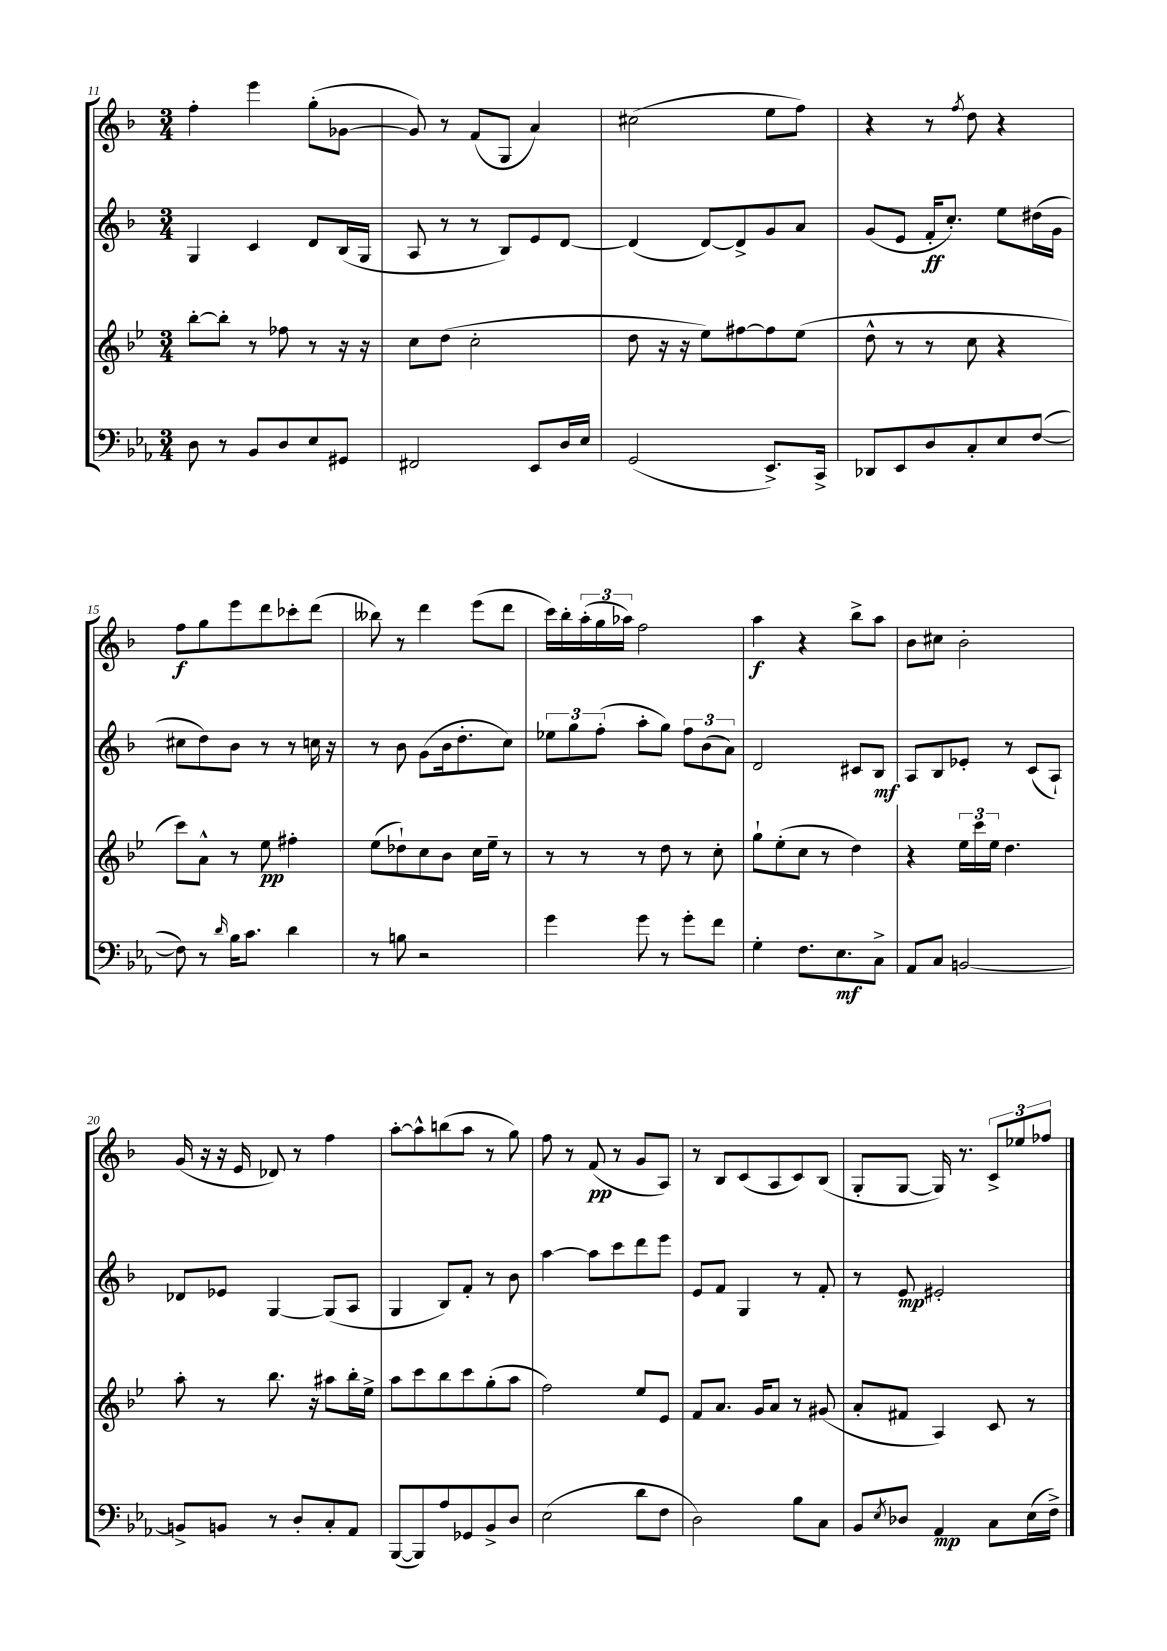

**kern	**dynam	**kern	**dynam	**kern	**dynam	**kern	**dynam
*part4	*part4	*part3	*part3	*part2	*part2	*part1	*part1
*staff4	*staff4	*staff3	*staff3	*staff2	*staff2	*staff1	*staff1
*clefF4	*	*clefG2	*	*clefG2	*	*clefG2	*
*k[b-e-a-]	*	*k[b-e-]	*	*k[b-]	*	*k[b-]	*
*M3/4	*	*M3/4	*	*M3/4	*	*M3/4	*
=11	=11	=11	=11	=11	=11	=11	=11
8D\	.	[8bb-'\L	.	4G/	.	4ff'\	.
8r	.	8bb-'\J]	.	.	.	.	.
8BB-/L	.	8r	.	4c/	.	4eee\	.
8D/	.	8ff-X\	.	.	.	.	.
8E-/	.	8r	.	8d/L	.	(8gg'\L	.
8GG#X/J	.	16r	.	(16B-/L	.	[8g-X\J	.
.	.	16r	.	16G/JJ	.	.	.
=12	=12	=12	=12	=12	=12	=12	=12
2FF#X/	.	8cc\L	.	8A/	.	8g-/])	.
.	.	(8dd\J	.	8r	.	8r	.
.	.	2cc'\	.	8r	.	(8f/L	.
.	.	.	.	8B-/L)	.	8G/J	.
8EE-/L	.	.	.	8e/	.	4a/)	.
16D/L	.	.	.	[8d/J	.	.	.
16E-/JJ	.	.	.	.	.	.	.
=13	=13	=13	=13	=13	=13	=13	=13
(2GG/	.	8dd\	.	(4d/]	.	(2cc#X\	.
.	.	16r	.	.	.	.	.
.	.	16r	.	.	.	.	.
.	.	8ee-\L)	.	[8d/L)	.	.	.
.	.	[8ff#X\	.	8d^/]	.	.	.
8.EE-^/L)	.	8ff#\]	.	8g/	.	8ee\L	.
.	.	(8ee-\J	.	8a/J	.	8ff\J)	.
16CC^/Jk	.	.	.	.	.	.	.
=14	=14	=14	=14	=14	=14	=14	=14
8DD-X/L	.	8dd^^\	.	(8g/L	.	4r	.
8EE-/	.	8r	.	8e/J	.	.	.
8D/	.	8r	.	16f'/KL	ff	8r	.
.	.	.	.	8.cc'/J)	.	.	.
.	.	.	.	.	.	8qff/	.
8C'/	.	8cc\	.	.	.	8dd\	.
8E-/	.	4r	.	8ee\L	.	4r	.
([8F/J	.	.	.	(16dd#X\L	.	.	.
.	.	.	.	16g\JJ	.	.	.
!!LO:LB:g=z
=15	=15	=15	=15	=15	=15	=15	=15
8F\])	.	8ccc\L)	.	8cc#X\L	.	8ff\L	f
8r	.	8a^^\J	.	8dd\)	.	8gg\	.
16qqd/	.	.	.	.	.	.	.
16B-\KL	.	8r	.	8b-\J	.	8eee\	.
8.c\J	.	.	.	.	.	.	.
.	.	8ee-\	pp	8r	.	8ddd\	.
4d\	.	4ff#X'\	.	8r	.	8ccc-X'\	.
.	.	.	.	16ccn\	.	(8ddd\J	.
.	.	.	.	16r	.	.	.
=16	=16	=16	=16	=16	=16	=16	=16
8r	.	(8ee-\L	.	8r	.	8bb--X\)	.
8Bn\	.	8dd-X`\)	.	8b-\	.	8r	.
2r	.	8cc\	.	(8g\L	.	4ddd\	.
.	.	8b-\J	.	16b-\k	.	.	.
.	.	.	.	8.dd'\	.	.	.
.	.	16cc\LL	.	.	.	(8eee\L	.
.	.	16ee-~\JJ	.	.	.	.	.
.	.	8r	.	8cc\J)	.	8ddd\J	.
=17	=17	=17	=17	=17	=17	=17	=17
4g\	.	8r	.	12ee-X\L	.	16ccc\LL)	.
.	.	.	.	.	.	16bb-'\	.
.	.	.	.	12gg\	.	.	.
.	.	8r	.	.	.	(24aa'\	.
.	.	.	.	(12ff'\J	.	24gg\	.
.	.	.	.	.	.	24aa-X\JJ)	.
8g\	.	8r	.	8aa'\L	.	2ff\	.
8r	.	8dd\	.	8gg\J)	.	.	.
8g'\L	.	8r	.	12ff\L	.	.	.
.	.	.	.	(12b-\	.	.	.
8f\J	.	8cc'\	.	.	.	.	.
.	.	.	.	12a\J)	.	.	.
=18	=18	=18	=18	=18	=18	=18	=18
4G'\	.	8gg`\L	.	2d/	.	4aa\	f
.	.	(8ee-'\	.	.	.	.	.
8.F\L	.	8cc\J	.	.	.	4r	.
.	.	8r	.	.	.	.	.
8.E-\	mf	.	.	.	.	.	.
.	.	4dd\)	.	8c#X/L	.	8bb-^\L	.
8C^\J	.	.	.	8B-/J	mf	8aa\J	.
=19	=19	=19	=19	=19	=19	=19	=19
8AA-/L	.	4r	.	8A/L	.	8b-\L	.
8C/J	.	.	.	8B-/	.	8cc#X\J	.
[2BBn/	.	24ee-\LL	.	8e-X'/J	.	2b-'\	.
.	.	24ccc\	.	.	.	.	.
.	.	24ee-\JJ	.	.	.	.	.
.	.	4.dd\	.	8r	.	.	.
.	.	.	.	(8c/L	.	.	.
.	.	.	.	8A`/J)	.	.	.
!!LO:LB:g=z
=20	=20	=20	=20	=20	=20	=20	=20
8BBn^/L]	.	8aa'\	.	8d-X/L	.	(16g/	.
.	.	.	.	.	.	16r	.
8BBn/J	.	8r	.	8e-X/J	.	16r	.
.	.	.	.	.	.	16e/	.
8r	.	8.bb-\	.	[4G/	.	8d-X/)	.
8D'/L	.	.	.	.	.	8r	.
.	.	16r	.	.	.	.	.
8C'/	.	8aa#X\L	.	(8G/L]	.	4ff\	.
8AA-/J	.	16bb-'\L	.	8A/J	.	.	.
.	.	16ee-^\JJ	.	.	.	.	.
=21	=21	=21	=21	=21	=21	=21	=21
([8BBB-/L	.	8aa\L	.	4G/	.	[8aa'\L	.
8BBB-/])	.	8ccc\	.	.	.	8aa^^\]	.
8A-/	.	8bb-\	.	8B-/L)	.	(8bbn\	.
8GG-X/	.	8ccc\	.	8f'/J	.	8aa\J	.
8BB-^/	.	(8gg'\	.	8r	.	8r	.
8D/J	.	8aa\J	.	8b-\	.	8gg\)	.
=22	=22	=22	=22	=22	=22	=22	=22
(2E-\	.	2ff\)	.	[4aa\	.	8ff\	.
.	.	.	.	.	.	8r	.
.	.	.	.	8aa\L]	.	(8f/	pp
.	.	.	.	8ccc\	.	8r	.
8d\L	.	8ee-/L	.	8ddd\	.	8g/L	.
8F\J	.	8e-/J	.	8eee\J	.	8A/J)	.
=23	=23	=23	=23	=23	=23	=23	=23
2D\)	.	8f/L	.	8e/L	.	8r	.
.	.	8.a/J	.	8f/J	.	8B-/L	.
.	.	.	.	4G/	.	(8c/	.
.	.	16g/KL	.	.	.	.	.
.	.	8a/J	.	.	.	8A/	.
8B-\L	.	8r	.	8r	.	8c/)	.
8C\J	.	(8g#X/	.	8f'/	.	(8B-/J	.
=24	=24	=24	=24	=24	=24	=24	=24
8BB-/L	.	8a'/L	.	8r	.	8G'/L	.
8qE-/	.	.	.	.	.	.	.
8D-X/J	.	8f#X/J	.	8e/	mp	[8G/J	.
4AA-/	mp	4A/)	.	2e#X'/	.	16G/])	.
.	.	.	.	.	.	8.r	.
8C\L	.	8c/	.	.	.	12c^/L	.
.	.	.	.	.	.	12ee-X/	.
(16E-\L	.	8r	.	.	.	.	.
.	.	.	.	.	.	12ff-X/J	.
16F^\JJ)	.	.	.	.	.	.	.
==	==	==	==	==	==	==	==
*-	*-	*-	*-	*-	*-	*-	*-
